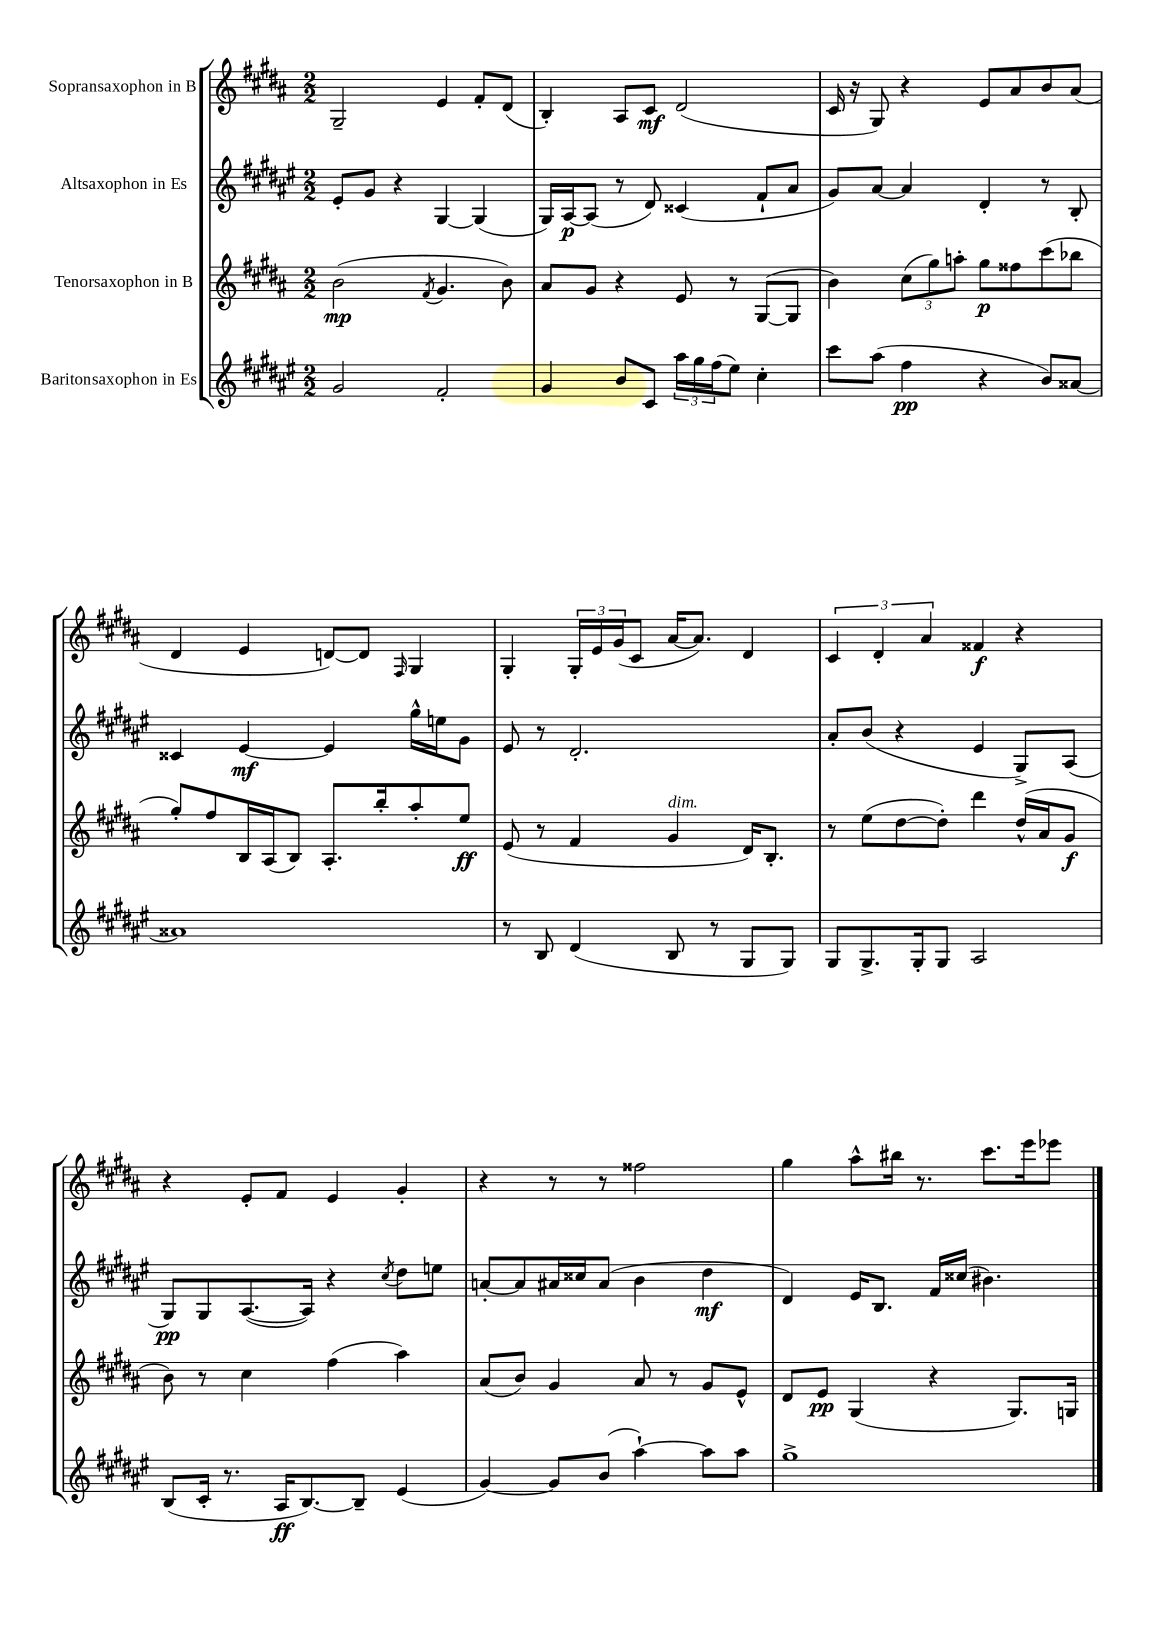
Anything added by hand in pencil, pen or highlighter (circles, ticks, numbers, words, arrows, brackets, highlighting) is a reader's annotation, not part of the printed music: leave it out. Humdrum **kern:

**kern	**dynam	**kern	**dynam	**kern	**dynam	**kern	**dynam
*part4	*part4	*part3	*part3	*part2	*part2	*part1	*part1
*staff4	*staff4	*staff3	*staff3	*staff2	*staff2	*staff1	*staff1
*I"Baritonsaxophon in Es	*	*I"Tenorsaxophon in B	*	*I"Altsaxophon in Es	*	*I"Sopransaxophon in B	*
*clefG2	*	*clefG2	*	*clefG2	*	*clefG2	*
*k[f#c#g#d#a#e#]	*	*k[f#c#g#d#a#]	*	*k[f#c#g#d#a#e#]	*	*k[f#c#g#d#a#]	*
*M2/2	*	*M2/2	*	*M2/2	*	*M2/2	*
=108	=108	=108	=108	=108	=108	=108	=108
2g#/	.	(2b\	mp	8e#'/L	.	2G#~/	.
.	.	.	.	8g#/J	.	.	.
.	.	.	.	4r	.	.	.
.	.	8qf#/	.	.	.	.	.
2f#'/	.	4.g#/	.	[4G#/	.	4e/	.
.	.	.	.	(4G#/]	.	8f#'/L	.
.	.	8b\)	.	.	.	(8d#/J	.
=109	=109	=109	=109	=109	=109	=109	=109
4g#/	.	8a#/L	.	16G#/LL)	.	4B'/)	.
.	.	.	.	[16A#/J	p	.	.
.	.	8g#/J	.	(8A#/J]	.	.	.
8b/L	.	4r	.	8r	.	8A#/L	.
8c#/J	.	.	.	8d#/)	.	8c#/J	mf
24aa#\LL	.	8e/	.	(4c##X/	.	(2d#/	.
24gg#\	.	.	.	.	.	.	.
(24ff#\J	.	.	.	.	.	.	.
8ee#\J)	.	8r	.	.	.	.	.
4cc#'\	.	([8G#/L	.	8f#`/L	.	.	.
.	.	8G#/J]	.	8a#/J	.	.	.
=110	=110	=110	=110	=110	=110	=110	=110
8ccc#\L	.	4b\)	.	8g#/L)	.	16c#/	.
.	.	.	.	.	.	16r	.
(8aa#\J	.	.	.	[8a#/J	.	8G#/)	.
4ff#\	pp	(12cc#\L	.	4a#/]	.	4r	.
.	.	12gg#\)	.	.	.	.	.
.	.	12aan'\J	.	.	.	.	.
4r	.	8gg#\L	p	4d#'/	.	8e/L	.
.	.	8ff##X\	.	.	.	8a#/	.
8b/L)	.	(8ccc#\	.	8r	.	8b/	.
[8a##X/J	.	8bb-X\J	.	8B'/	.	(8a#/J	.
!!LO:LB:g=z
=111	=111	=111	=111	=111	=111	=111	=111
1a##X]	.	8gg#'/L)	.	4c##X/	.	4d#/	.
.	.	8ff#/	.	.	.	.	.
.	.	16B/L	.	[4e#/	mf	4e/	.
.	.	(16A#/J	.	.	.	.	.
.	.	8B/J)	.	.	.	.	.
.	.	8.A#'/L	.	4e#/]	.	[8dn/L)	.
.	.	.	.	.	.	8d/J]	.
.	.	16bb'/k	.	.	.	.	.
.	.	.	.	.	.	16qqF#/	.
.	.	8aa#'/	.	16gg#^^\LL	.	4G#/	.
.	.	.	.	16een\J	.	.	.
.	.	8ee/J	ff	8g#\J	.	.	.
=112	=112	=112	=112	=112	=112	=112	=112
8r	.	(8e/	.	8e#/	.	4G#'/	.
8B/	.	8r	.	8r	.	.	.
(4d#/	.	4f#/	.	2.d#'/	.	24G#'/LL	.
.	.	.	.	.	.	24e/	.
.	.	.	.	.	.	(24g#/J	.
.	.	.	.	.	.	8c#/J	.
!	!	!LO:TX:a:i:t=dim.	!	!	!	!	!
8B/	.	4g#/	.	.	.	[16a#/KL	.
.	.	.	.	.	.	8.a#/J])	.
8r	.	.	.	.	.	.	.
8G#/L	.	16d#/KL)	.	.	.	4d#/	.
.	.	8.B'/J	.	.	.	.	.
8G#/J)	.	.	.	.	.	.	.
=113	=113	=113	=113	=113	=113	=113	=113
8G#/L	.	8r	.	8a#'/L	.	6c#/	.
8.G#^/	.	(8ee\L	.	(8b/J	.	.	.
.	.	.	.	.	.	6d#'/	.
.	.	[8dd#\	.	4r	.	.	.
16G#'/k	.	.	.	.	.	.	.
.	.	.	.	.	.	6a#/	.
8G#/J	.	8dd#'\J])	.	.	.	.	.
2A#/	.	4ddd#\	.	4e#/	.	4f##X/	f
.	.	(16dd#^^/LL	.	8G#^/L)	.	4r	.
.	.	16a#/J	.	.	.	.	.
.	.	8g#/J	f	(8A#/J	.	.	.
!!LO:LB:g=z
=114	=114	=114	=114	=114	=114	=114	=114
(8B/L	.	8b\)	.	8G#/L)	pp	4r	.
16c#'/Jk	.	8r	.	8G#/	.	.	.
8.r	.	.	.	.	.	.	.
.	.	4cc#\	.	([8.A#/	.	8e'/L	.
16A#/KL	ff	.	.	.	.	8f#/J	.
[8.B/)	.	.	.	16A#/Jk])	.	.	.
.	.	(4ff#\	.	4r	.	4e/	.
8B~/J]	.	.	.	.	.	.	.
.	.	.	.	8qcc#/	.	.	.
(4e#/	.	4aa#\)	.	8dd#\L	.	4g#'/	.
.	.	.	.	8een\J	.	.	.
=115	=115	=115	=115	=115	=115	=115	=115
[4g#/)	.	(8a#/L	.	[8an'/L	.	4r	.
.	.	8b/J)	.	8a/]	.	.	.
8g#/L]	.	4g#/	.	16a#X/L	.	8r	.
.	.	.	.	16cc##X/J	.	.	.
(8b/J	.	.	.	(8a#/J	.	8r	.
[4aa#`\)	.	8a#/	.	4b\	.	2ff##X\	.
.	.	8r	.	.	.	.	.
8aa#\L]	.	8g#/L	.	4dd#\	mf	.	.
8aa#\J	.	8e^^/J	.	.	.	.	.
=116	=116	=116	=116	=116	=116	=116	=116
1gg#^	.	8d#/L	.	4d#/)	.	4gg#\	.
.	.	8e/J	pp	.	.	.	.
.	.	(4G#/	.	16e#/KL	.	8aa#^^\L	.
.	.	.	.	8.B/J	.	.	.
.	.	.	.	.	.	16bb#X\Jk	.
.	.	.	.	.	.	8.r	.
.	.	4r	.	16f#/LL	.	.	.
.	.	.	.	(16cc##X/JJ	.	.	.
.	.	.	.	4.b#X\)	.	8.ccc#\L	.
.	.	8.G#/L)	.	.	.	.	.
.	.	.	.	.	.	16eee\k	.
.	.	.	.	.	.	8eee-X\J	.
.	.	16Gn/Jk	.	.	.	.	.
==	==	==	==	==	==	==	==
*-	*-	*-	*-	*-	*-	*-	*-
